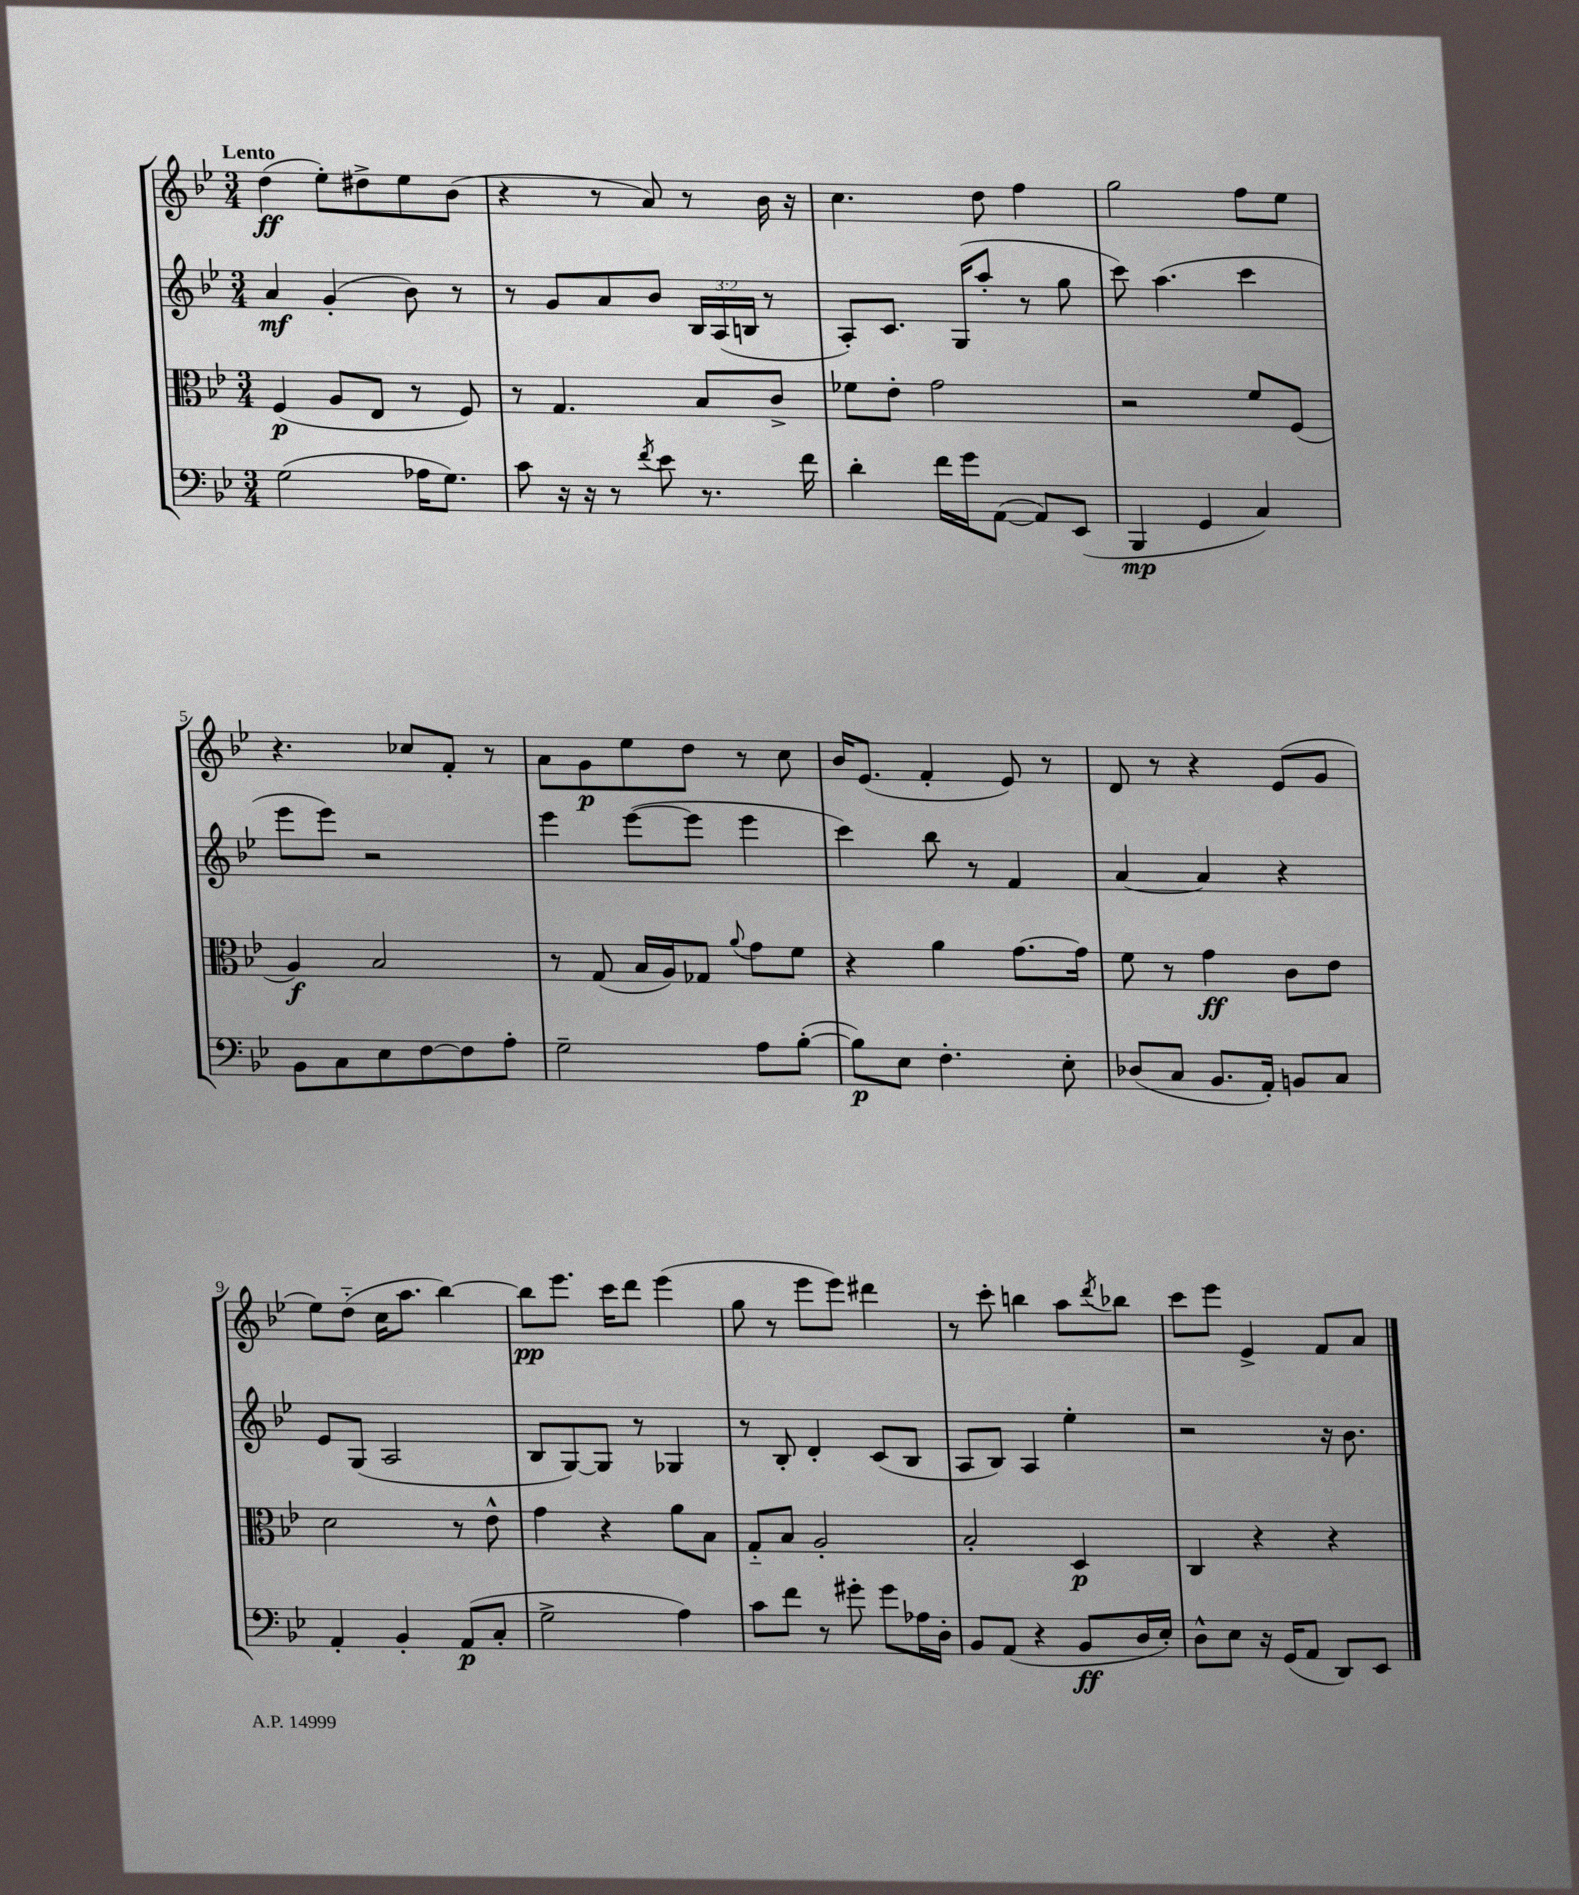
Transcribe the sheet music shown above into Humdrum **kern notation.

**kern	**kern	**kern	**kern
*staff4	*staff3	*staff2	*staff1
*clefF4	*clefC3	*clefG2	*clefG2
*k[b-e-]	*k[b-e-]	*k[b-e-]	*k[b-e-]
*M3/4	*M3/4	*M3/4	*M3/4
(2G\	(4F/	4a/	(4dd\
.	8A/L	(4g'/	8ee-'\L)
.	8E-/J	.	8dd#^\
16A-\LK	8r	8b-\)	8ee-\
8.G\J)	.	.	.
.	8F/)	8r	(8b-\J
=	=	=	=
8c\	8r	8r	4r
16r	4.G/	8g/L	.
16r	.	.	.
8r	.	8a/	8r
8qf/	.	.	.
8e-\	.	8b-/J	8a/)
8.r	8B-/L	24B-/LL	8r
.	.	(24A/	.
.	.	24B/JJ	.
.	8c^/J	8r	16b-\
16f\	.	.	16r
=	=	=	=
4d'\	8f-\L	8A'/L)	4.cc\
.	8e-'\J	8.c/J	.
16f\LL	2g\	.	.
16g\J	.	(16G/LK	.
([8AA\J	.	8aa'/J	8dd\
8AA/]L)	.	8r	4ff\
(8EE-/J	.	8gg\	.
=	=	=	=
4BBB-/	2r	8ccc\)	2gg\
.	.	(4.aa\	.
4GG/	.	.	.
4C/)	8f/L	4ccc\	8ff\L
.	(8F/J	.	8ee-\J
=	=	=	=
8BB-\L	4A/)	8eee-\L	4.r
8C\	.	8eee-\J)	.
8E-\	2B-/	2r	.
[8F\	.	.	8cc-/L
8F\]	.	.	8f'/J
8A'\J	.	.	8r
=	=	=	=
2G~\	8r	4eee-\	8a\L
.	(8G/	.	8g\
.	16B-/LL	([8eee-\L	8ee-\
.	16A/J)	.	.
.	8G-/J	8eee-\]J	8dd\J
.	8qqa/	.	.
8A\L	8g\L	4eee-\	8r
([8B-'\J	8f\J	.	8cc\
=	=	=	=
8B-\]L)	4r	4ccc\)	16b-/LK
.	.	.	(8.e-/J
8E-\J	.	.	.
4.F'\	4a\	8bb-\	4f'/
.	.	8r	.
.	[8.g\L	4f/	8e-/)
8E-'\	.	.	8r
.	16g\]Jk	.	.
=	=	=	=
(8D-/L	8f\	[4a/	8d/
8C/J	8r	.	8r
8.BB-/L	4g\	4a/]	4r
16AA'/Jk)	.	.	.
8BB/L	8c\L	4r	(8e-/L
8C/J	8e-\J	.	8g/J
=	=	=	=
4AA'/	2d\	8e-/L	8ee-\L)
.	.	(8G/J	(8dd'~\J
4BB-'/	.	2A/	16cc\LK
.	.	.	8.aa\J
(8AA/L	8r	.	[4bb-\)
8C'/J	8e-^^\	.	.
=	=	=	=
2G^\	4g\	8B-/L	8bb-\]L
.	.	[8G/)	8.eee-\J
.	4r	8G/]J	.
.	.	.	16ccc\LK
.	.	8r	8ddd\J
4A\)	8a\L	4G-/	(4eee-\
.	8B-\J	.	.
=	=	=	=
8c\L	8G'~/L	8r	8gg\
8f\J	8B-/J	8B-'/	8r
8r	2A'/	4d'/	8eee-\L
8g#'\	.	.	8eee-\J)
8g#\L	.	(8c/L	4ddd#\
16A-\L	.	8B-/J	.
16D'\JJ	.	.	.
=	=	=	=
8BB-/L	2B-'/	8A/L	8r
(8AA/J	.	8B-/J)	8ccc'\
4r	.	4A/	4bb\
8BB-/L	4D/	4ee-'\	8aa\L
.	.	.	8qddd/
16D/L	.	.	8bb-\J
16E-'/JJ)	.	.	.
=	=	=	=
8D^^\L	4C/	2r	8ccc\L
8E-\J	.	.	8eee-\J
16r	4r	.	4e-^/
(16GG/LK	.	.	.
8AA/J	.	.	.
8DD/L)	4r	16r	8f/L
.	.	8.b-\	.
8EE-/J	.	.	8a/J
==	==	==	==
*-	*-	*-	*-
